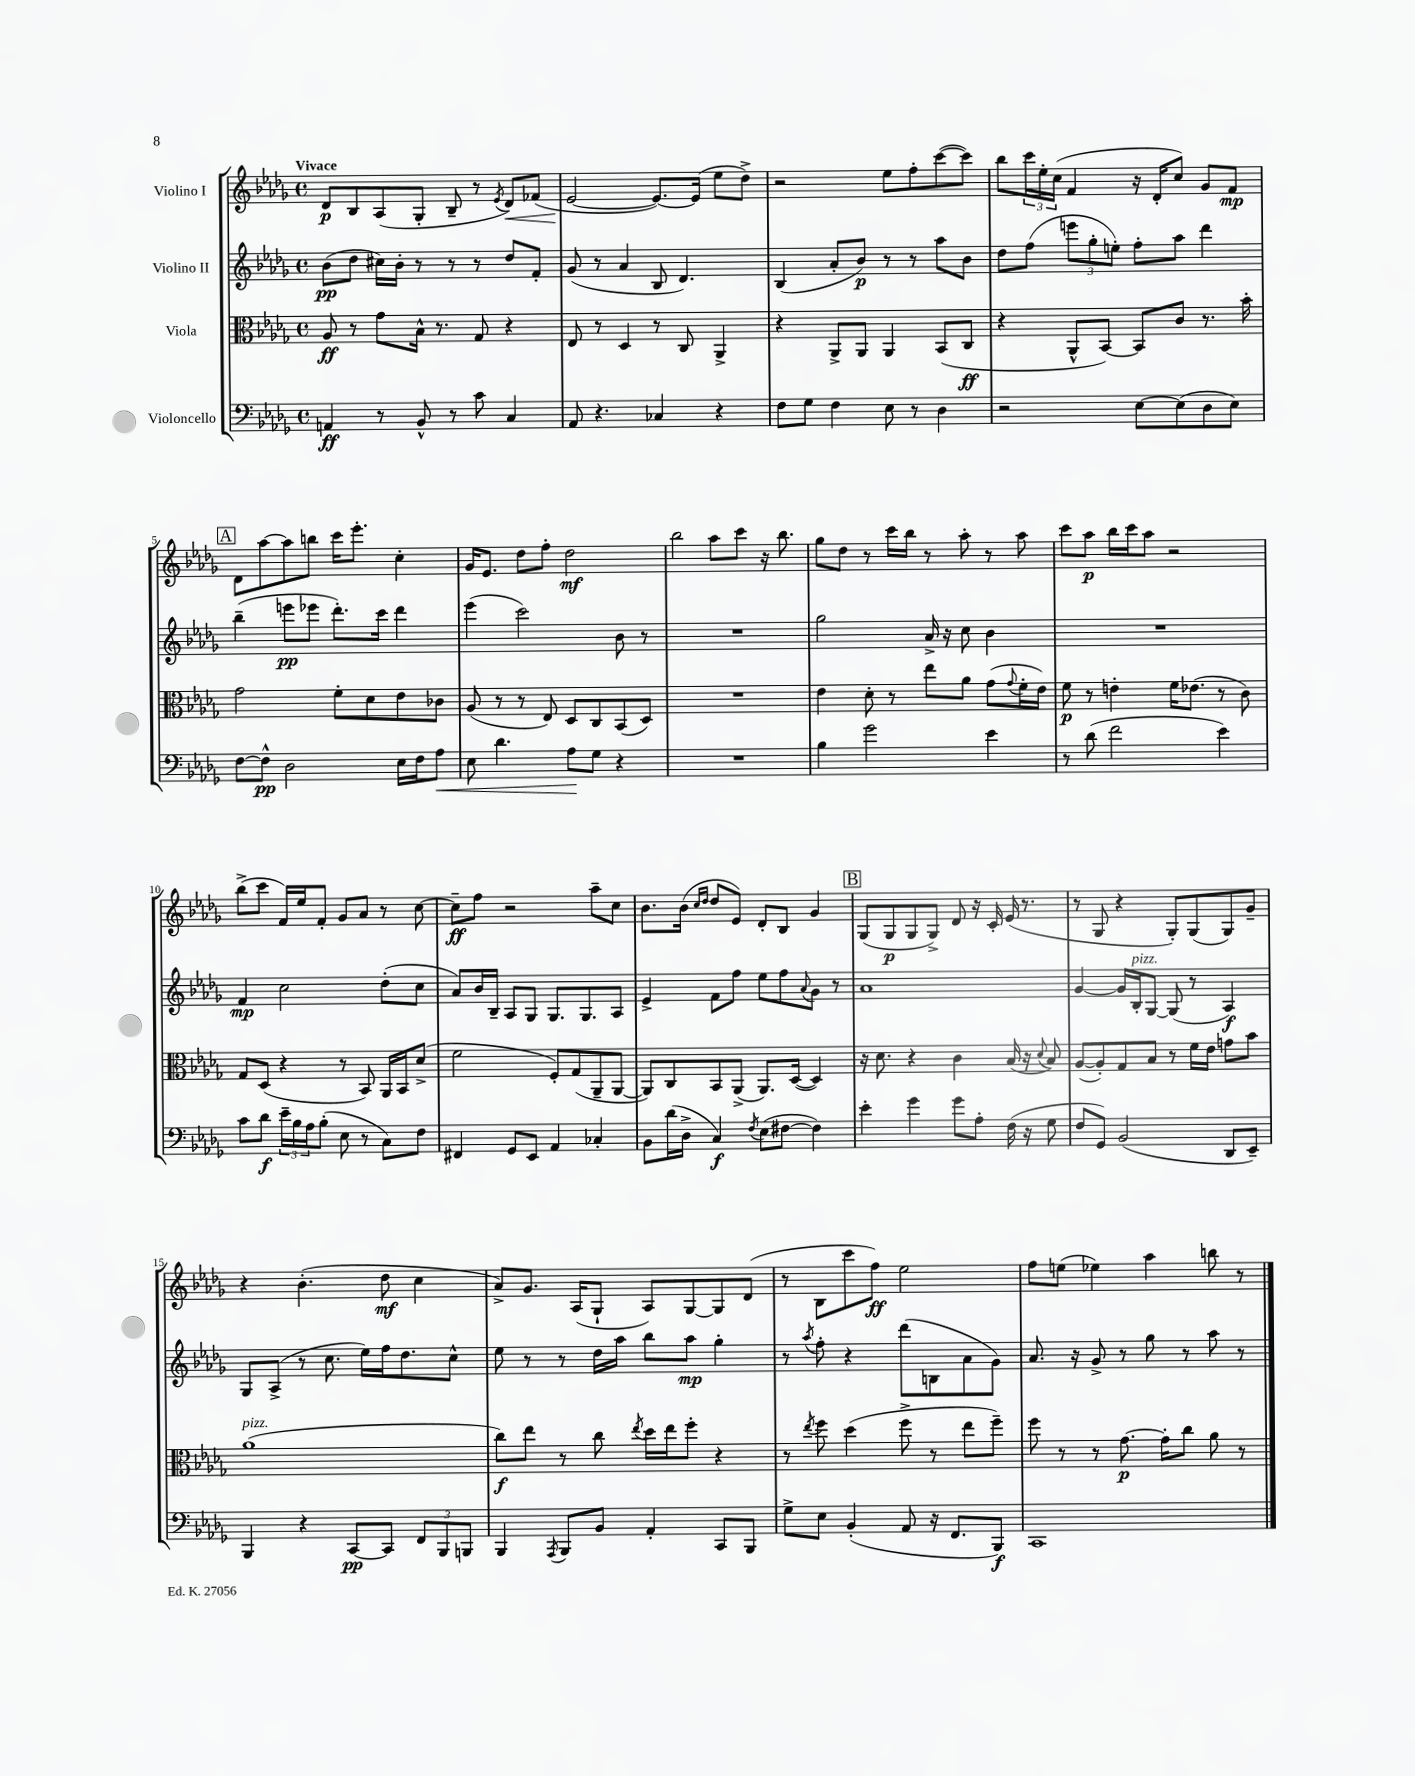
<<
\new StaffGroup <<
\new Staff = "s0" \with { instrumentName = "Violino I" } {
    \clef treble \key des \major \defaultTimeSignature \time 4/4 \tempo "Vivace"
    des'8\p bes8 aes8( ges8-. bes8-- r8 \acciaccatura { ees'8 } des'8\<) fes'8( |
    ees'2~\! ees'8.~) ees'16( ees''8 des''8->) |
    r2 ees''8 f''8-. c'''8~( c'''8) |
    bes''8 \tuplet 3/2 { c'''16 ees''16-. c''16( } f'4 r16 des'16-. c''8) ges'8 f'8\mp |
    \mark \markup { \box "A" } des'8 aes''8~ aes''8 b''8 c'''16 ees'''8.-. c''4-. |
    ges'16 ees'8. des''8 f''8-. des''2\mf |
    bes''2 aes''8 c'''8 r16 bes''8. |
    ges''8 des''8 r8 c'''16 bes''16 r8 aes''8-. r8 aes''8 |
    c'''8 aes''8\p bes''16 c'''16 aes''8 r2 |
    bes''8->( c'''8 f'16) ees''16 f'8-. ges'8 aes'8 r8 c''8~ |
    c''8--\ff f''8 r2 aes''8-- c''8 |
    bes'8. bes'16( \grace { c''16 des''16 } des''8 ees'8) des'8-. bes8 ges'4 |
    \mark \markup { \box "B" } ges8( ges8\p ges8 ges8->) des'8 r16 c'16-. ees'16( r8. |
    r8 ges8 r4 ges8-.) ges8( ges8) ges'8-- |
    r4 bes'4.-.( des''8\mf c''4 |
    aes'8->) ges'8. aes16( ges8-! aes8) ges8~ ges8 des'8( |
    r8 bes8 c'''8 f''8\ff) ees''2 |
    f''8 e''8( ees''4) aes''4 b''8 r8 \bar "|." |
}
\new Staff = "s1" \with { instrumentName = "Violino II" } {
    \clef treble \key des \major \defaultTimeSignature \time 4/4
    bes'8\pp( des''8 cis''16) bes'16-. r8 r8 r8 des''8 f'8-. |
    ges'8( r8 aes'4 bes8 des'4.) |
    bes4( aes'8-. bes'8\p) r8 r8 aes''8 bes'8 |
    des''8 f''8( \tuplet 3/2 { e'''8 ges''8-. e''8-.) } f''8-. aes''8 des'''4 |
    \mark \markup { \box "A" } bes''4--( e'''8\pp ees'''8 des'''8.-.) c'''16 des'''4 |
    ees'''4( c'''2) bes'8 r8 |
    R1 |
    ges''2 aes'16-> r16 c''8 bes'4 |
    R1 |
    f'4\mp c''2 des''8-.( c''8 |
    aes'8) bes'16 bes16-- aes8 ges8 ges8. ges8. aes8 |
    ees'4-> f'8 f''8 ees''8 f''8 \appoggiatura { aes'8 } ges'8 r8 |
    \mark \markup { \box "B" } aes'1 |
    ges'4~ ges'16 bes16-.^\markup { \italic "pizz." } ges8~ ges8( r8 aes4\f) |
    ges8 aes8->( r8 c''8. ees''16) f''16 des''8. c''8-^ |
    ees''8 r8 r8 des''16 aes''16 bes''8 aes''8\mp ges''4-. |
    r8 \acciaccatura { aes''8 } f''8-. r4 des'''8( b8 aes'8 ges'8) |
    aes'8. r16 ges'8-> r8 ges''8 r8 aes''8 r8 \bar "|." |
}
\new Staff = "s2" \with { instrumentName = "Viola" } {
    \clef alto \key des \major \defaultTimeSignature \time 4/4
    aes8\ff r8 ges'8 bes16-^ r8. ges8 r4 |
    ees8 r8 des4 r8 c8 aes,4-> |
    r4 aes,8-> aes,8 aes,4 bes,8( c8\ff |
    r4 aes,8-^ bes,8~) bes,8 c'8 r8. bes'16-. |
    \mark \markup { \box "A" } ges'2 f'8-. des'8 ees'8 ces'8 |
    aes8( r8 r8 ees8) des8 c8 bes,8( des8) |
    R1 |
    ees'4 des'8-. r8 ees''8 aes'8 ges'8( \appoggiatura { ges'8 } f'16-. ees'16) |
    f'8\p r8 e'4-. f'16 ees'8.( r8 c'8) |
    ges8 des8( r4 r8 bes,8) aes,16 bes,16 des'8->( |
    f'2 f8-.) ges8( aes,8-- aes,8~ |
    aes,8) c8 bes,8 aes,8->( aes,8.) des16~( des4) |
    \mark \markup { \box "B" } r16 des'8. r4 c'4 bes16( r16 \appoggiatura { des'8 } bes8) |
    aes8~( aes8-.) ges8 bes8 r8 f'16 ees'16 g'8 bes'8 |
    aes'1^\markup { \italic "pizz." }( |
    c''8\f) ees''8 r8 c''8 \acciaccatura { ees''8 } des''16 ees''16 f''8-. r4 |
    r8 \acciaccatura { ees''8 } f''8 des''4( f''8-> r8 ees''8 f''8--) |
    f''8 r8 r8 ges'8.~\p ges'16-. c''8 aes'8 r8 \bar "|." |
}
\new Staff = "s3" \with { instrumentName = "Violoncello" } {
    \clef bass \key des \major \defaultTimeSignature \time 4/4
    a,4\ff r8 bes,8-^ r8 c'8 c4 |
    aes,8 r4. ces4 r4 |
    f8 ges8 f4 ees8 r8 des4 |
    r2 ees8~ ees8( des8 ees8) |
    \mark \markup { \box "A" } f8~ f8-^\pp des2 ees16 f16 aes8\< |
    ees8 des'4. aes8\! ges8 r4 |
    R1 |
    bes4 ges'2 ees'4 |
    r8 des'8( f'2 ees'4) |
    c'8 des'8\f \tuplet 3/2 { ees'16-- bes16 aes16 } bes8-.( ees8 r8 c8) f8 |
    fis,4 ges,8 ees,8 aes,4 ces4-. |
    bes,8 des'16( des16-> c4\f) \acciaccatura { f8 } ees8( fis8~ fis4) |
    \mark \markup { \box "B" } ees'4-. ges'4 ges'8 aes8-. f16( r16 ges8 |
    f8 ges,8) bes,2( des,8 ees,8--) |
    bes,,4 r4 c,8~\pp c,8 \tuplet 3/2 { f,8 bes,,8 b,,8 } |
    bes,,4 \acciaccatura { aes,,8 } bes,,8 bes,8 aes,4-. c,8 bes,,8 |
    ges8-> ees8 bes,4-.( aes,8 r16 f,8. bes,,8\f) |
    c,1 \bar "|." |
}
>>
>>
